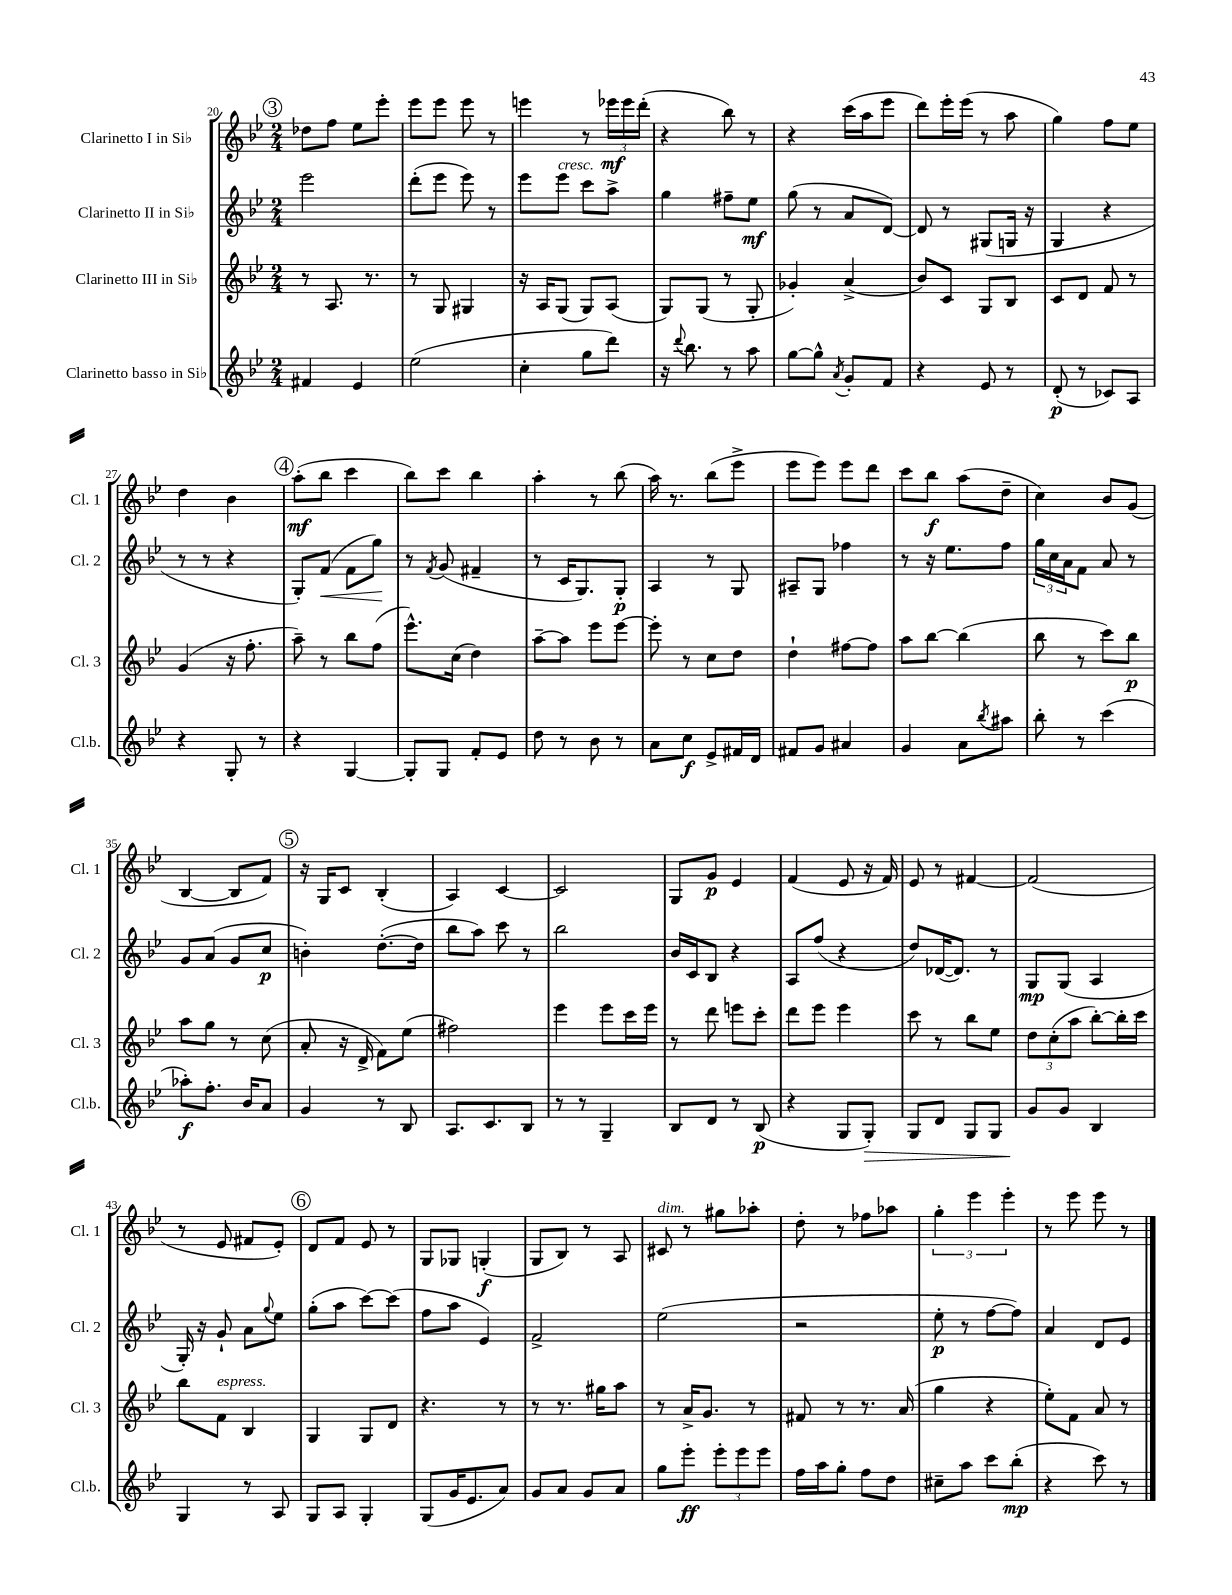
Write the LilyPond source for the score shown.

<<
\new StaffGroup <<
\new Staff = "s0" \with { instrumentName = "Clarinetto I in Sib" shortInstrumentName = "Cl. 1" } {
    \clef treble \key bes \major \numericTimeSignature \time 2/4
    \mark \markup { \circle "3" } des''8 f''8 ees''8 ees'''8-. |
    ees'''8 ees'''8 ees'''8 r8 |
    e'''4 r8 \tuplet 3/2 { ees'''16\mf ees'''16 d'''16-.( } |
    r4 bes''8) r8 |
    r4 c'''16( a''16 ees'''8 |
    d'''8) ees'''16-. ees'''16( r8 a''8 |
    g''4) f''8 ees''8 |
    d''4 bes'4 |
    \mark \markup { \circle "4" } a''8-.\mf( bes''8 c'''4 |
    bes''8) c'''8 bes''4 |
    a''4-. r8 bes''8( |
    a''16) r8. bes''8( ees'''8-> |
    ees'''8 ees'''8) ees'''8 d'''8 |
    c'''8 bes''8\f a''8( d''8-- |
    c''4) bes'8 g'8( |
    bes4~ bes8 f'8) |
    \mark \markup { \circle "5" } r16 g16 c'8 bes4-.( |
    a4) c'4~ |
    c'2 |
    g8 g'8\p ees'4 |
    f'4( ees'8 r16 f'16) |
    ees'8 r8 fis'4~ |
    fis'2( |
    r8 ees'8 fis'8 ees'8-.) |
    \mark \markup { \circle "6" } d'8 f'8 ees'8 r8 |
    g8 ges8 g4-.\f( |
    g8 bes8) r8 a8 |
    cis'8^\markup { \italic "dim." } r8 gis''8 aes''8-. |
    d''8-. r8 fes''8 aes''8 |
    \tuplet 3/2 { g''4-. ees'''4 ees'''4-. } |
    r8 ees'''8 ees'''8 r8 \bar "|." |
}
\new Staff = "s1" \with { instrumentName = "Clarinetto II in Sib" shortInstrumentName = "Cl. 2" } {
    \clef treble \key bes \major \numericTimeSignature \time 2/4
    \mark \markup { \circle "3" } ees'''2 |
    d'''8-.( ees'''8 ees'''8) r8 |
    ees'''8 ees'''8^\markup { \italic "cresc." } c'''8 a''8-> |
    g''4 fis''8-- ees''8\mf |
    g''8( r8 a'8 d'8~) |
    d'8 r8 gis8( g16 r16 |
    g4 r4 |
    r8 r8 r4 |
    \mark \markup { \circle "4" } g8-.) f'8\<( f'8 g''8\!) |
    r8 \acciaccatura { f'8 } g'8( fis'4-- |
    r8 c'16 g8.) g8-.\p |
    a4 r8 g8 |
    ais8-- g8 fes''4 |
    r8 r16 ees''8. f''8 |
    \tuplet 3/2 { g''16 c''16 a'16 } f'8 a'8 r8 |
    g'8 a'8( g'8 c''8\p |
    \mark \markup { \circle "5" } b'4-.) d''8.~-.( d''16 |
    bes''8 a''8) c'''8 r8 |
    bes''2 |
    bes'16 c'16 bes8 r4 |
    a8 f''8( r4 |
    d''8) des'16~( des'8.) r8 |
    g8\mp g8( a4 |
    g16-.) r16 g'8-! a'8 \appoggiatura { g''8 } ees''8 |
    \mark \markup { \circle "6" } g''8-.( a''8 c'''8~) c'''8( |
    f''8 a''8 ees'4) |
    f'2-> |
    ees''2( |
    r2 |
    ees''8-.\p r8 f''8~ f''8) |
    a'4 d'8 ees'8 \bar "|." |
}
\new Staff = "s2" \with { instrumentName = "Clarinetto III in Sib" shortInstrumentName = "Cl. 3" } {
    \clef treble \key bes \major \numericTimeSignature \time 2/4
    \mark \markup { \circle "3" } r8 a8. r8. |
    r8 g8 gis4 |
    r16 a16 g8( g8) a8( |
    g8) g8( r8 g8-. |
    ges'4-.) a'4->( |
    bes'8) c'8 g8 bes8 |
    c'8 d'8 f'8 r8 |
    g'4( r16 f''8.-. |
    \mark \markup { \circle "4" } a''8--) r8 bes''8 f''8( |
    ees'''8.-^) c''16( d''4) |
    a''8~-- a''8 ees'''8 ees'''8~ |
    ees'''8-. r8 c''8 d''8 |
    d''4-! fis''8~ fis''8 |
    a''8 bes''8~ bes''4( |
    bes''8 r8 c'''8) bes''8\p |
    a''8 g''8 r8 c''8( |
    \mark \markup { \circle "5" } a'8-. r16 d'16-> f'8) ees''8( |
    fis''2) |
    ees'''4 ees'''8 c'''16 ees'''16 |
    r8 d'''8 e'''8 c'''8-. |
    d'''8 ees'''8 ees'''4 |
    c'''8 r8 bes''8 ees''8 |
    \tuplet 3/2 { d''8 c''8-.( a''8 } bes''8~-.) bes''16-. c'''16 |
    bes''8 f'8^\markup { \italic "espress." } bes4 |
    \mark \markup { \circle "6" } g4 g8 d'8 |
    r4. r8 |
    r8 r8. gis''16 a''8 |
    r8 a'16-> g'8. r8 |
    fis'8 r8 r8. a'16( |
    g''4 r4 |
    ees''8-.) f'8 a'8 r8 \bar "|." |
}
\new Staff = "s3" \with { instrumentName = "Clarinetto basso in Sib" shortInstrumentName = "Cl.b." } {
    \clef treble \key bes \major \numericTimeSignature \time 2/4
    \mark \markup { \circle "3" } fis'4 ees'4 |
    ees''2( |
    c''4-. g''8 d'''8) |
    r16 \appoggiatura { d'''8 } bes''8. r8 a''8 |
    g''8~ g''8-^ \acciaccatura { a'8 } g'8-. f'8 |
    r4 ees'8 r8 |
    d'8-.\p( r8 ces'8) a8 |
    r4 g8-. r8 |
    \mark \markup { \circle "4" } r4 g4~ |
    g8-. g8 f'8-. ees'8 |
    d''8 r8 bes'8 r8 |
    a'8 c''8\f ees'8-> fis'16 d'16 |
    fis'8 g'8 ais'4 |
    g'4 a'8 \acciaccatura { bes''8 } ais''8 |
    bes''8-. r8 c'''4( |
    aes''8-.\f) f''8.-. bes'16 a'8 |
    \mark \markup { \circle "5" } g'4 r8 bes8 |
    a8. c'8. bes8 |
    r8 r8 g4-- |
    bes8 d'8 r8 bes8\p( |
    r4 g8 g8-.\>) |
    g8 d'8 g8 g8 |
    g'8\! g'8 bes4 |
    g4 r8 a8 |
    \mark \markup { \circle "6" } g8 a8 g4-. |
    g8( g'16 ees'8. a'8) |
    g'8 a'8 g'8 a'8 |
    g''8 ees'''8-.\ff \tuplet 3/2 { ees'''8-. ees'''8 ees'''8 } |
    f''16 a''16 g''8-. f''8 d''8 |
    cis''8-- a''8 c'''8 bes''8-.\mp( |
    r4 c'''8) r8 \bar "|." |
}
>>
>>
\layout { \context { \Score currentBarNumber = #20 } }
